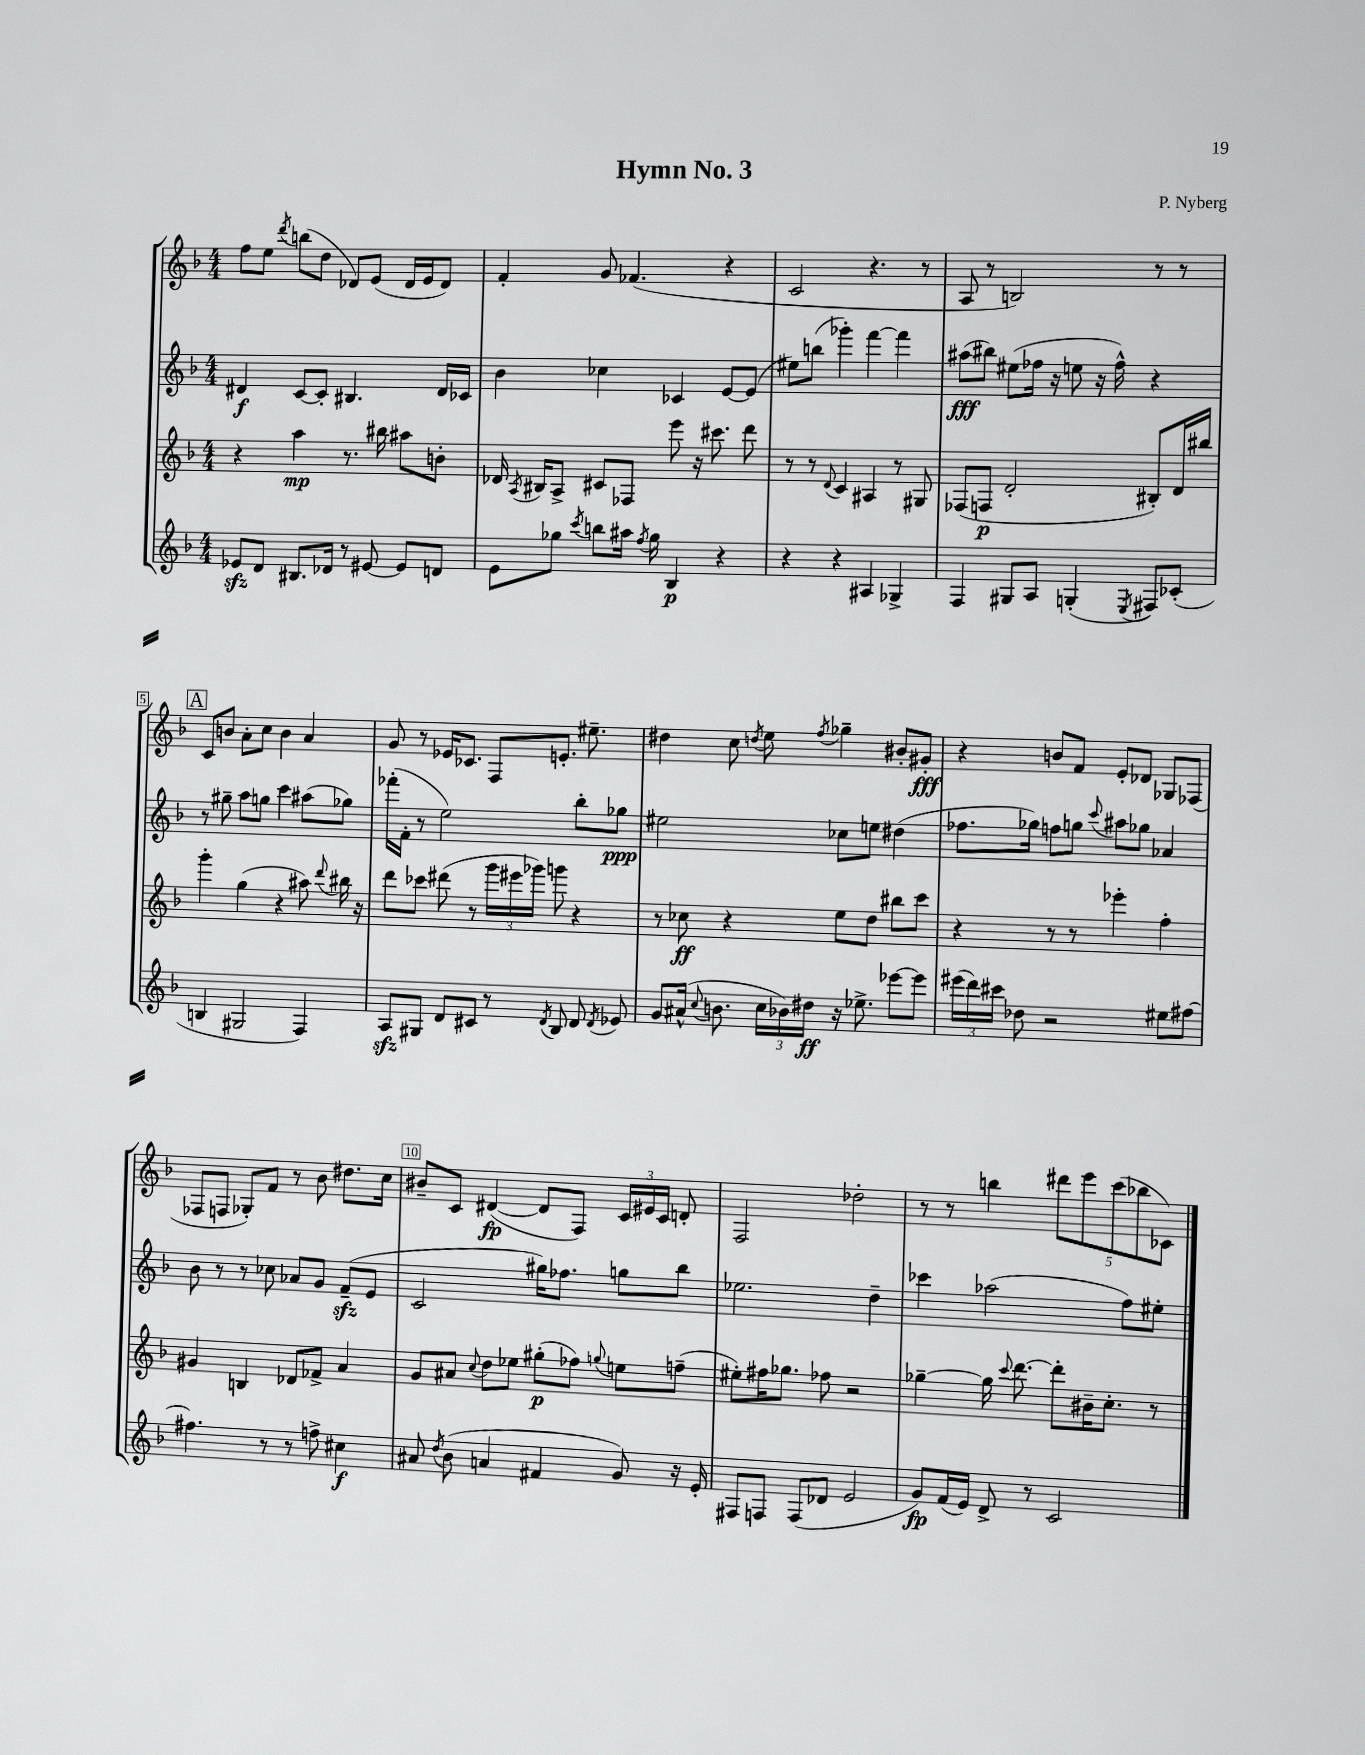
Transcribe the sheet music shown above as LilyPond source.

\header { title = "Hymn No. 3" composer = "P. Nyberg" }
<<
\new StaffGroup <<
\new Staff = "s0" {
    \clef treble \key f \major \numericTimeSignature \time 4/4
    \autoBeamOff f''8[ e''8] \acciaccatura { d'''8 } b''8[( d''8] des'8[) e'8]( des'16[ e'16 des'8]) |
    f'4-. g'8 fes'4.( r4 |
    c'2 r4. r8 |
    a8 r8 b2) r8 r8 |
    \mark \markup { \box "A" } c'8[ b'8] a'8[-. c''8] b'4 a'4 |
    g'8 r8 ees'16[ ces'8.] f8[ e'8.]-. eis''8.-- |
    dis''4 c''8 \acciaccatura { d''8 } e''8 \acciaccatura { f''8 } ges''4-- bis'8[-. gis'8]-.\fff |
    r4 b'8[ f'8] e'8[-. des'8] ges8[ fes8]( |
    fes8[ f8] ges8[-.) f'8] r8 bes'8 dis''8.[ c''16] |
    bis'8[-- c'8] dis'4~\fp( dis'8[ f8]) \tuplet 3/2 { c'16[ eis'16 c'16] } d'8-. |
    f2 des''2-. |
    r8 r8 b''4 \tuplet 5/4 { dis'''8[ e'''8 c'''8( bes''8 ces'8]) } \bar "|." |
}
\new Staff = "s1" {
    \clef treble \key f \major \numericTimeSignature \time 4/4
    \autoBeamOff dis'4\f c'8[~ c'8]-. bis4. dis'16[ ces'16] |
    bes'4 ces''4 ces'4 e'8[~ e'8]( |
    eis''8[) b''8]( ges'''4-.) f'''4~ f'''4 |
    ais''8[\fff( bis''8]) eis''8[( fes''16] r16 e''8 r16 fes''16-^) r4 |
    \mark \markup { \box "A" } r8 gis''8-- a''8[ g''8] c'''4 ais''8[( ges''8]) |
    fes'''16[-.( f'16]-. r8 e''2) bes''8[-. ges''8]\ppp |
    eis''2 ces''8[ e''8] dis''4( |
    fes''8.[ ges''16]) f''8[ g''8] \appoggiatura { c'''8 } ais''8[ ges''8] aes'4 |
    bes'8 r8 r8 ces''8 aes'8[ g'8] f'8[--\sfz( e'8] |
    c'2 gis''16[) fes''8.] g''8[ bes''8] |
    ees''2. d''4-- |
    ces'''4 aes''2( f''8[) eis''8]-. \bar "|." |
}
\new Staff = "s2" {
    \clef treble \key f \major \numericTimeSignature \time 4/4
    \autoBeamOff r4 a''4\mp r8. bis''16 ais''8[ b'8]-. |
    des'16 \acciaccatura { a8 } bis16[ a8]-> cis'8[ fes8] e'''8 r16 cis'''8. d'''8 |
    r8 r8 \appoggiatura { d'8 } c'4 ais4 r8 gis8 |
    fes8[( f8]\p d'2-. bis8[-.) d'16 bis''16] |
    \mark \markup { \box "A" } g'''4-. g''4( r4 ais''8) \appoggiatura { d'''8 } bis''16 r16 |
    d'''8[ ces'''8] dis'''8( r8 \tuplet 3/2 { g'''16[ eis'''16 ges'''16]) } g'''8 r4 |
    r8 ces''8\ff r4 e''8[ d''8] bis''8[ c'''8] |
    r4 r8 r8 ees'''4-. f''4-. |
    gis'4 b4 des'8[ fes'8]-> a'4 |
    g'8[ ais'8] \appoggiatura { c''8 } d''8[ ees''8] gis''8[-.\p( fes''8]) \appoggiatura { g''8 } e''8[ f''8]--( |
    eis''8[-.) fis''16 ges''8.] fes''8 r2 |
    ges''4~-- ges''16 \appoggiatura { c'''8 } d'''8.~ d'''8[-. bis'16-- c''8.]-. r8 \bar "|." |
}
\new Staff = "s3" {
    \clef treble \key f \major \numericTimeSignature \time 4/4
    \autoBeamOff ees'8[\sfz d'8] bis8.[ des'16] r8 eis'8~ eis'8[ d'8] |
    e'8[ ges''8] \acciaccatura { c'''8 } b''8[ ais''16] \acciaccatura { f''8 } ges''16 bes4\p r4 |
    r4 r4 ais4 ges4-> |
    f4 gis8[ a8] g4-.( \acciaccatura { e8 } fis8[) ces'8]-.( |
    \mark \markup { \box "A" } b4 gis2 f4) |
    a8[\sfz gis8] d'8[ cis'8] r8 \acciaccatura { d'8 } bes8 d'8 \acciaccatura { d'8 } ees'8 |
    g'8[ ais'16]-^( \appoggiatura { c''8 } b'8. \tuplet 3/2 { c''16[ bes'16) dis''16]\ff } r16 ees''8.-> ees'''8[~ ees'''8] |
    \tuplet 3/2 { eis'''16[( d'''16) cis'''16] } des''8 r2 eis''8[ fis''8]~ |
    fis''4. r8 r8 f''8-> cis''4\f |
    ais'8 \acciaccatura { d''8 } bes'8( a'4 fis'4 g'8) r16 e'16-. |
    fis8[ f8] f8[( des'8] e'2 |
    g'8[\fp) f'16( e'16]) d'8-> r8 c'2 \bar "|." |
}
>>
>>
\layout { \context { \Score \override BarNumber.break-visibility = ##(#f #t #t) barNumberVisibility = #(every-nth-bar-number-visible 5) \override BarNumber.stencil = #(make-stencil-boxer 0.1 0.3 ly:text-interface::print) } }
